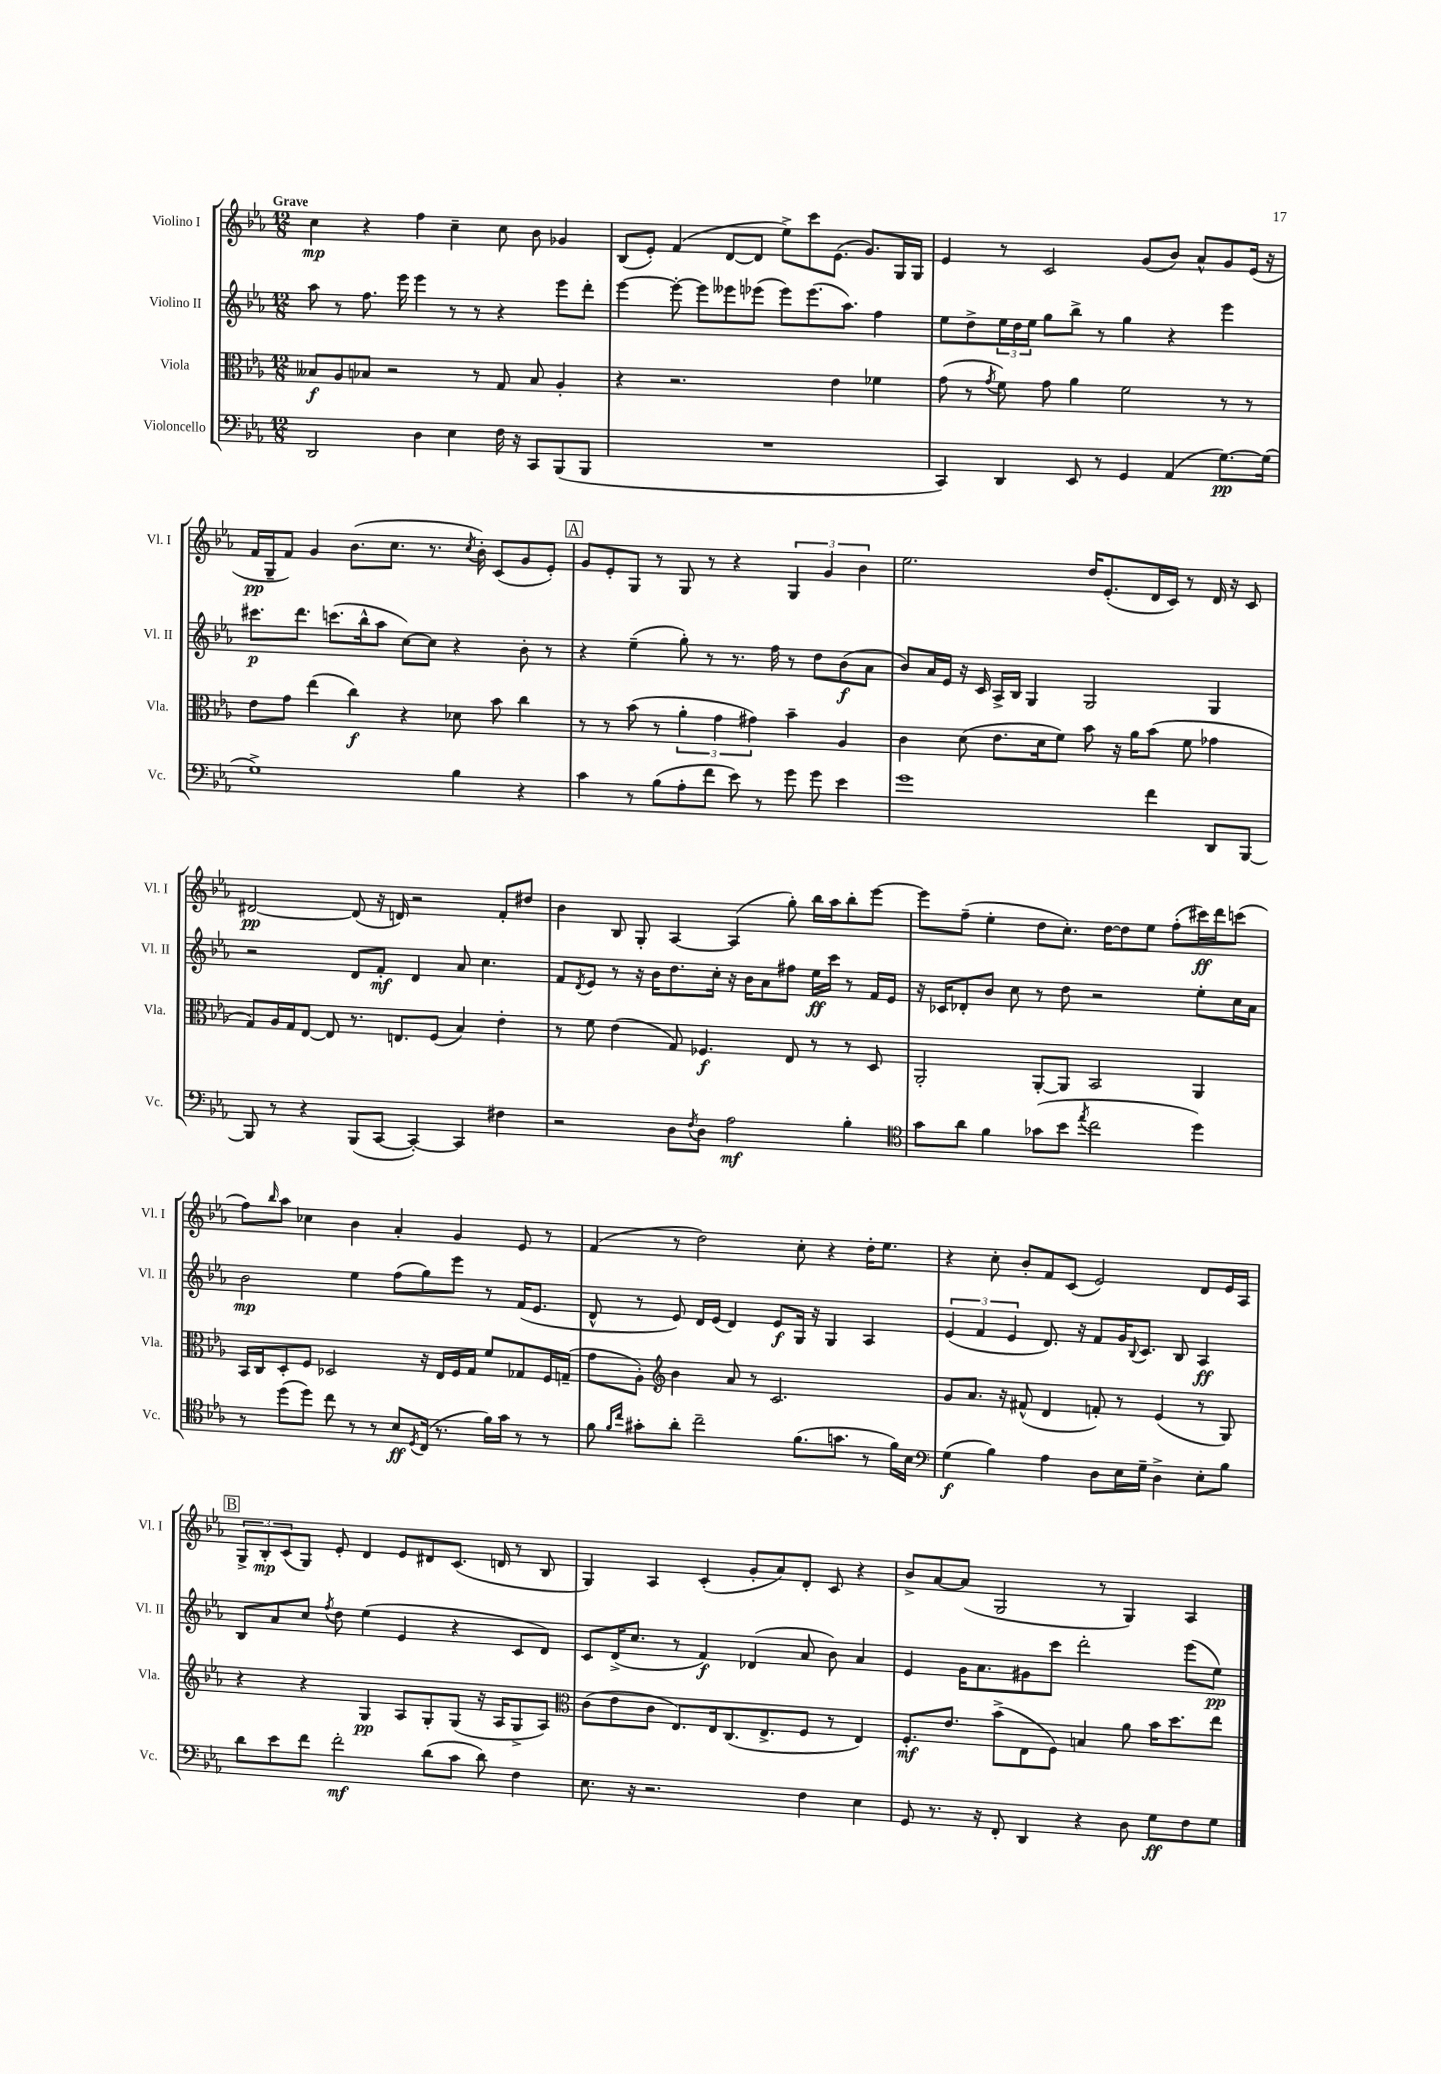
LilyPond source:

<<
\new StaffGroup <<
\new Staff = "s0" \with { instrumentName = "Violino I" shortInstrumentName = "Vl. I" } {
    \clef treble \key ees \major \numericTimeSignature \time 12/8 \tempo "Grave"
    c''4\mp r4 f''4 c''4-- c''8 bes'8 ges'4 |
    bes8( ees'8-.) f'4( d'8~ d'8 ees''8->) c'''8 ees'8.( g'8.) g16 g16 |
    ees'4 r8 c'2 g'8( bes'8) aes'8-^ g'8 ees'16( r16 |
    f'16\pp g16-- f'8) g'4 bes'8.( c''8. r8. \acciaccatura { c''8 } bes'16-.) c'8( g'8 ees'8-.) |
    \mark \markup { \box "A" } g'8 ees'8-. g8 r8 g8 r8 r4 \tuplet 3/2 { g4 g'4 bes'4 } |
    ees''2. d''16 ees'8.-.( d'16 c'16) r8 d'16 r16 c'8 |
    dis'2~\pp dis'8( r16 d'16) r2 f'8-. dis''8 |
    bes'4 bes8 g8-. aes4~ aes4( g''8-.) bes''16 aes''16 bes''8-. ees'''8~ |
    ees'''8 f''8--( ees''4-. d''8 c''8.-.) d''16~ d''8 ees''8 f''8-.( cis'''16\ff) d'''16 c'''8( |
    f''8) \grace { bes''16 } aes''8 ces''4 bes'4 aes'4-. g'4 ees'8 r8 |
    f'4( r8 d''2) c''8-. r4 d''16-. ees''8. |
    r4 c''8-. bes'8-. f'8 c'8( ees'2) d'8 ees'16 aes16 |
    \mark \markup { \box "B" } \tuplet 3/2 { g8-> bes8-.\mp c'8( } g8) ees'8-. d'4 ees'8 dis'8 c'8.( d'16 r8 bes8 |
    g4) aes4 c'4-.( g'8-. aes'8) d'8-. c'8 r4 |
    bes'8-> aes'8~ aes'8( g2 r8 g4) aes4 \bar "|." |
}
\new Staff = "s1" \with { instrumentName = "Violino II" shortInstrumentName = "Vl. II" } {
    \clef treble \key ees \major \numericTimeSignature \time 12/8
    aes''8 r8 f''8. ees'''16 ees'''4 r8 r8 r4 ees'''8 d'''8-. |
    ees'''4~ ees'''8~-. ees'''8 eeses'''8 ees'''8( ees'''8) ees'''8.( aes''8.) f''4 |
    ees''8 d''8-> \tuplet 3/2 { ees''16 d''16 ees''16 } g''8 bes''8-> r8 g''4 r4 ees'''4 |
    cis'''8.\p d'''8. c'''8.( bes''16-^ aes''8 c''8~) c''8 r4 bes'8-. r8 |
    \mark \markup { \box "A" } r4 ees''4--( g''8-.) r8 r8. f''16 r8 d''8 bes'8\f( aes'8 |
    bes'8) aes'16 ees'16 r16 c'16 aes16-> bes16 g4 g2 g4 |
    r2 d'8 f'8-.\mf d'4 aes'8 c''4. |
    f'8 \acciaccatura { d'8 } ees'8 r8 r16 bes'16 d''8. c''16-. r16 bes'16 aes'8 fis''8 ees''16\ff c'''16 r8 f'16 ees'16 |
    r16 ces'16 des'8-. bes'8 c''8 r8 d''8 r2 ees''8-. c''16 aes'16 |
    bes'2\mp ees''4 f''8( g''8) ees'''8 r8 f'16( ees'8. |
    d'8-^ r8 ees'8) d'16 ees'16( d'4) ees'8\f g16 r16 g4 aes4 |
    \tuplet 3/2 { ees'4( f'4 ees'4 } d'8.) r16 f'8 g'16 \appoggiatura { bes8 } c'8. bes8 aes4\ff |
    \mark \markup { \box "B" } bes8 aes'8 c''8 \acciaccatura { f''8 } d''8 ees''4( ees'4 r4 c'8 d'8) |
    c'8 d'16->( c''8. r8 f'4\f) des'4( aes'8 bes'8) aes'4 |
    ees'4 g'16 aes'8. gis'8 c'''8 d'''2-. ees'''8( ees''8\pp) \bar "|." |
}
\new Staff = "s2" \with { instrumentName = "Viola" shortInstrumentName = "Vla." } {
    \clef alto \key ees \major \numericTimeSignature \time 12/8
    beses8\f aes8 bes8 r2 r8 g8 bes8 aes4-. |
    r4 r2. ees'4 fes'4 |
    g'8( r8 \acciaccatura { g'8 } f'8) g'8 aes'4 f'2 r8 r8 |
    ees'8 g'8 ees''4( c''4\f) r4 des'8 bes'8 c''4 |
    \mark \markup { \box "A" } r8 r8 bes'8( r8 \tuplet 3/2 { aes'4-. g'4 gis'4) } bes'4-- aes4 |
    c'4 d'8( ees'8. d'16 f'8) bes'8 r16 aes'16 bes'8( f'8 ges'4 |
    g8) aes16 g16 ees8~ ees8 r8. e8. f8( bes4) ees'4-. |
    r8 f'8 ees'4( g8) fes4.\f ees8 r8 r8 d8 |
    aes,2-. aes,8~-. aes,8 bes,2 aes,4 |
    bes,16 c16 d8-. f8 des2 r16 ees16 f16 g16 f'8 ges8 f16 g16--( |
    g'8 aes8-.) \clef treble bes'4 aes'8 r8 c'2. |
    g'8 aes'8. r16 fis'8-^( d'4 f'8-.) r8 ees'4( r8 g8) |
    \mark \markup { \box "B" } r4 r4 g4\pp aes8 g8-. g8( r16 aes16 g8-> aes8) |
    \clef alto c'8( ees'8 c'8 ees8.) ees16 c8.( ees8.-> f8 r8 ees4) |
    f8.-.\mf ees'8. bes'8->( ees8 f8) b4 aes'8 bes'16 d''8. ees''8 \bar "|." |
}
\new Staff = "s3" \with { instrumentName = "Violoncello" shortInstrumentName = "Vc." } {
    \clef bass \key ees \major \numericTimeSignature \time 12/8
    d,2 d4 ees4 f16 r16 c,8 bes,,8( bes,,8 |
    R1. |
    c,4) d,4 ees,8 r8 g,4 aes,4( g8.~\pp) g16( |
    g1->) bes4 r4 |
    \mark \markup { \box "A" } c'4 r8 bes8( aes8-. f'8 ees'8) r8 g'8 g'8 ees'4 |
    g'1 f'4 d,8 bes,,8~ |
    bes,,8 r8 r4 bes,,8( c,8~ c,4~-.) c,4 fis4 |
    r2 d8 \acciaccatura { f8 } d8 aes2\mf bes4-. |
    \clef tenor g'8 aes'8 f'4 ges'8( bes'8 \acciaccatura { ees''8 } c''2 d''4) |
    r8 d''8( d''8) c''8 r8 r8 bes8\ff \acciaccatura { d8 } c16( r8. f'16) g'16 r8 r8 |
    f'8 \grace { f'16 c''16 } gis'8-. aes'8-. c''2-- f'8.( g'8. r8 f'16) bes16 |
    \clef bass g4\f( bes4) aes4 d8 ees16 g16-- d4-> ees8-. bes8 |
    \mark \markup { \box "B" } d'8 ees'8 f'8 f'2-.\mf d'8( c'8 d'8) f4 |
    ees8. r16 r2. f4 ees4 |
    g,8 r8. r16 f,8-. d,4 r4 d8 g8\ff f8 g8 \bar "|." |
}
>>
>>
\layout { \context { \Score \remove "Bar_number_engraver" } }
